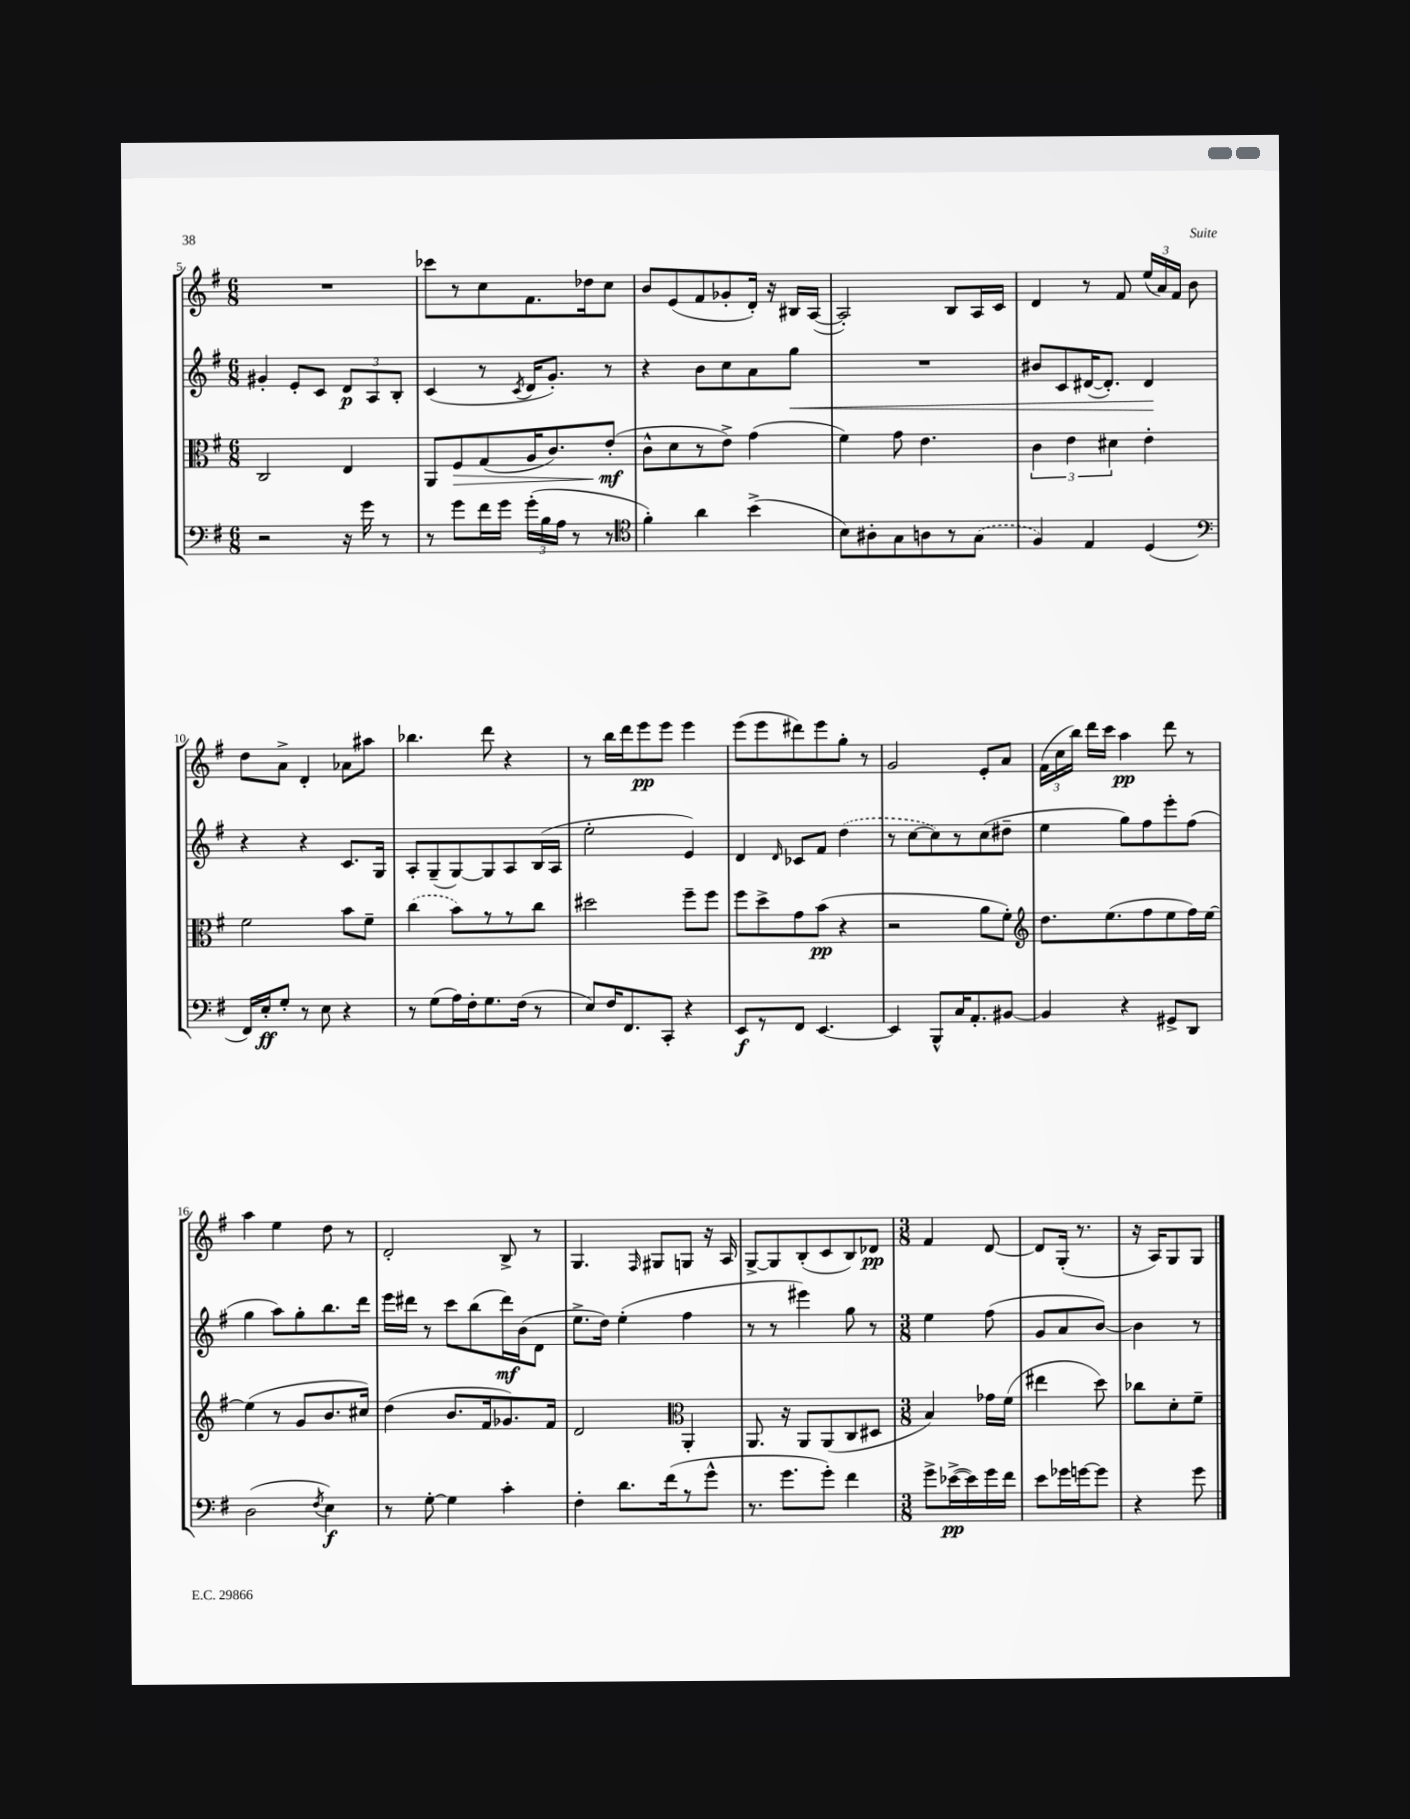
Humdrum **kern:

**kern	**kern	**kern	**kern
*staff4	*staff3	*staff2	*staff1
*clefF4	*clefC3	*clefG2	*clefG2
*k[f#]	*k[f#]	*k[f#]	*k[f#]
*M6/8	*M6/8	*M6/8	*M6/8
2r	2C	4g#'	2.r
.	.	8e'	.
.	.	8c	.
16r	4E	12d	.
16g	.	.	.
.	.	12A	.
8r	.	.	.
.	.	12B'	.
=	=	=	=
8r	8AA	(4c	8ccc-
8g	8F#	.	8r
16f#	(8G	8r	8cc
16g	.	.	.
.	.	8qc	.
(24g'	16A	16d	8.f#
24B	.	.	.
.	8.c)	8.g')	.
24A	.	.	.
8r	.	.	.
.	.	.	16dd-
8r	(8e'	8r	8cc
=	=	=	=
*clefC4	*	*	*
4f#')	8c^^	4r	8b
.	8d	.	(8e
4a	8r	8b	8f#
.	8e^)	8cc	8g-'
(4b^	(4g	8a	16d')
.	.	.	16r
.	.	8gg	16B#
.	.	.	([16A
=	=	=	=
8B)	4f#)	2.r	2A'])
8A#'	.	.	.
8G	8g	.	.
8A	4.e	.	.
8r	.	.	8B
(8G	.	.	16A
.	.	.	16c
=	=	=	=
4F#)	6c	8b#	4d
.	.	8c	.
.	6e	.	.
4E	.	([16d#	8r
.	.	8.d#'])	.
.	6d#	.	.
.	.	.	8f#
(4D	4e'	4d#	(24ee
.	.	.	24a)
.	.	.	24f#
.	.	.	8b
=	=	=	=
*clefF4	*	*	*
16FF#)	2f#	4r	8dd
16E'	.	.	.
8G'	.	.	8a^
8r	.	4r	4d'
8E	.	.	.
4r	8b	8.c	8a-
.	8f#~	.	8aa#
.	.	16G	.
=	=	=	=
8r	(4cc	8A'	4.bb-
(8G	.	(8G~	.
16A)	8b)	[8G)	.
16F#'	.	.	.
8.G	8r	8G]	8ddd
.	8r	8A	4r
(16F#	.	.	.
8r	8cc	(16B	.
.	.	16A	.
=	=	=	=
8E)	2dd#	2ee'	8r
16F#	.	.	16bb
8.FF#	.	.	16ddd
.	.	.	8eee
8CC'	.	.	8eee
4r	8ff#~	4e)	4eee
.	8ff#	.	.
=	=	=	=
8EE	8ff#	4d	(8eee
8r	8dd^	.	8eee
.	.	16qqd	.
8FF#	8g	8c-	8ddd#)
[4.EE	(8b	8f#	8eee
.	4r	(4dd	8gg'
.	.	.	8r
=	=	=	=
4EE]	2r	8r	2g
.	.	[8cc	.
8BBB^^	.	8cc])	.
16C	.	8r	.
8.AA'	.	.	.
.	8a	(8cc	8e'
[8BB#	8f#')	8dd#~	8a
=	=	=	=
*	*clefG2	*	*
4BB#]	8.dd	4ee	(24f#
.	.	.	24cc
.	.	.	24bb)
.	.	.	16ddd
.	(8.ee	.	16ccc
4r	.	8gg)	4aa
.	8ff#	8ff#	.
8GG#^	8ee	8eee'	8ddd
8DD	16ff#)	(8ff#	8r
.	[16ee	.	.
=	=	=	=
(2D	(4ee]	4gg	4aa
.	8r	8aa)	4ee
.	8g	8gg'	.
8qF#	.	.	.
4E)	8.b	8.bb	8dd
.	.	.	8r
.	16cc#)	16ddd	.
=	=	=	=
8r	(4dd	16eee	2d'
.	.	16ddd#	.
[8G'	.	8r	.
4G]	8.b	8ccc	.
.	.	(8bb	.
.	16f#	.	.
4c'	8.g-)	16ddd#)	8B^
.	.	(16b	.
.	.	8d	8r
.	16f#	.	.
=	=	=	=
4F#'	2d	8.ee^	4.G
.	.	16dd)	.
8.d	.	(4ee'	.
.	.	.	16qqF#
.	.	.	8G#
(16f#	.	.	.
*	*clefC3	*	*
8r	4AA'	4ff#	8G
8g^^	.	.	16r
.	.	.	16A
=	=	=	=
8.r	8.AA	8r	[8G^
.	.	8r	8G]
8.g	16r	.	.
.	8AA	4eee#)	(8B'
8g')	(8AA	.	8c
4f#	8C	8gg	8B)
.	8D#	8r	8d-
=	=	=	=
*M3/8	*M3/8	*M3/8	*M3/8
8g^	4B)	4ee	4f#
([16e-^	.	.	.
16e-])	.	.	.
16g	16g-	(8ff#	[8d
16f#	(16f#	.	.
=	=	=	=
8e	4ee#	8g	8d]
16g-	.	8a	(16G'
[16g	.	.	8.r
8g]	8dd)	[8b)	.
=	=	=	=
4r	8cc-	4b]	16r
.	.	.	16A)
.	8d'	.	8G
8g	8f#~	8r	8G
==	==	==	==
*-	*-	*-	*-
